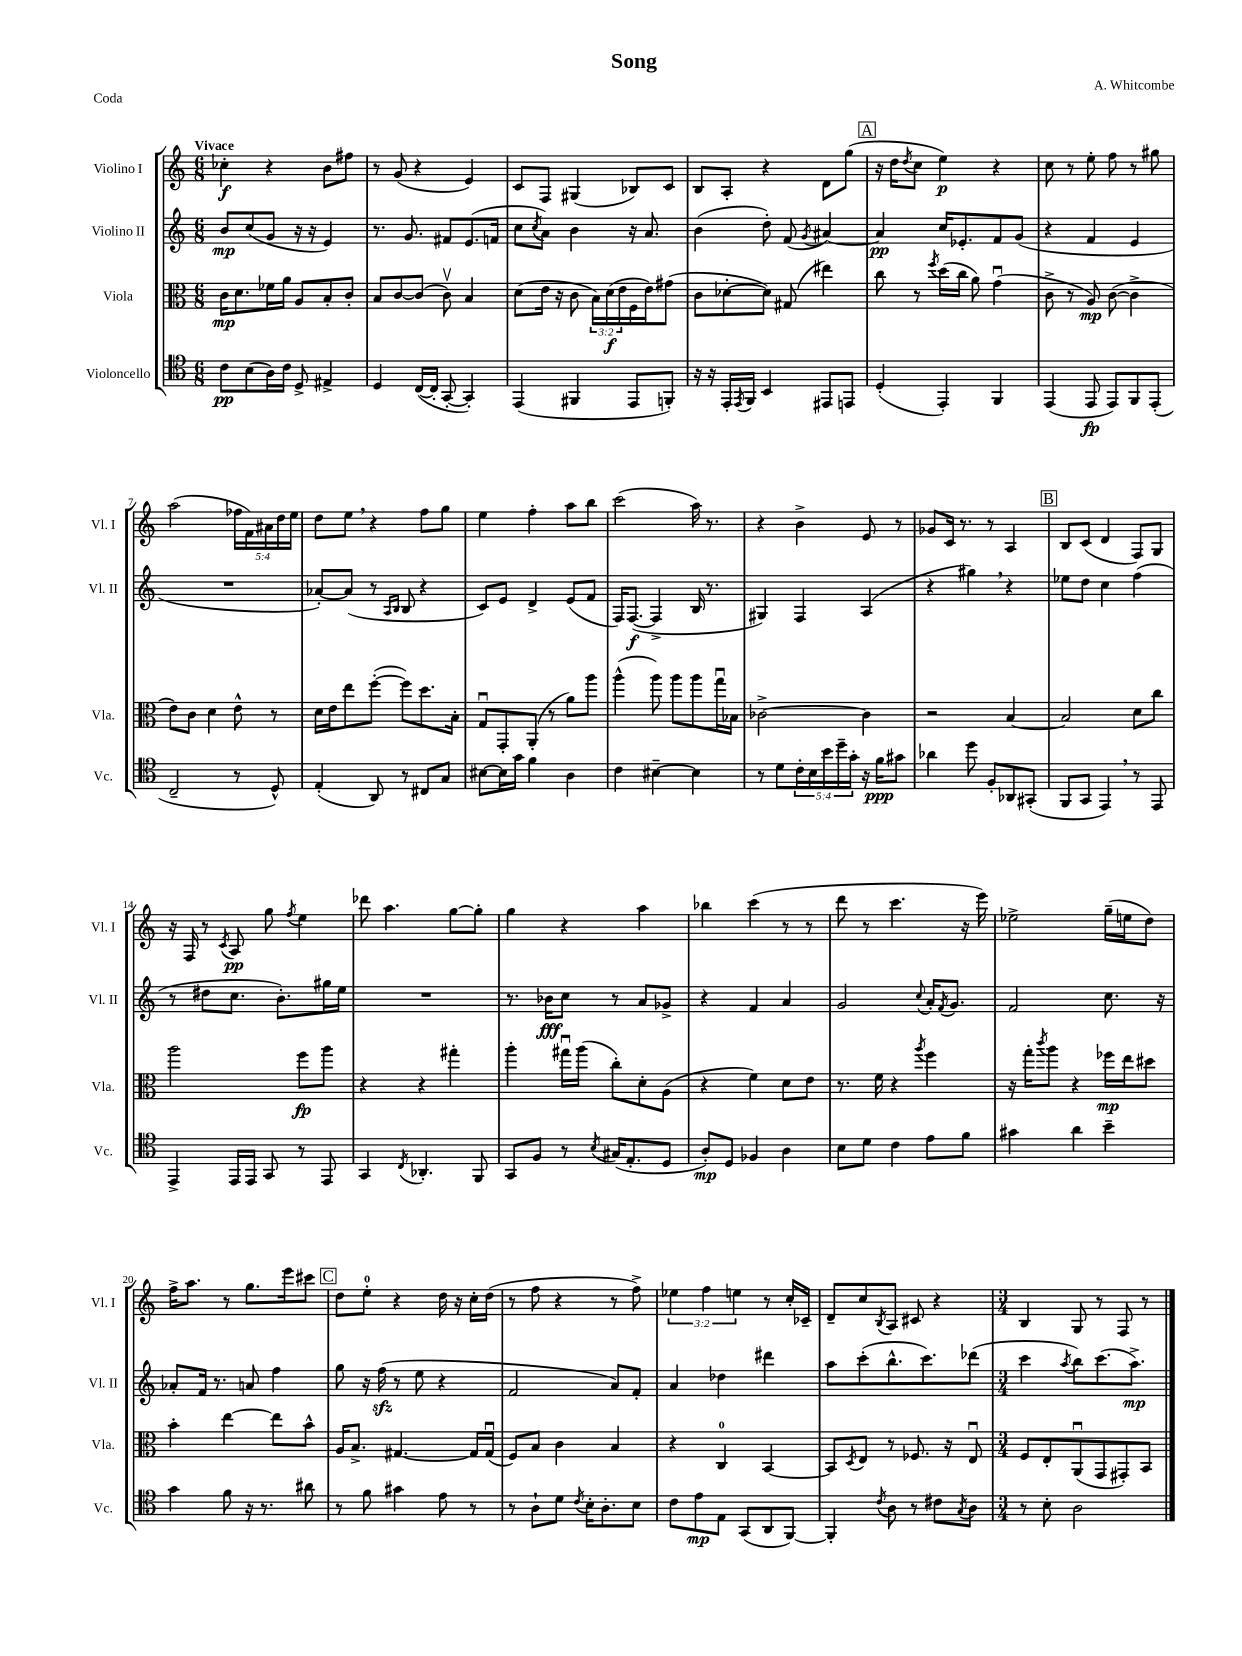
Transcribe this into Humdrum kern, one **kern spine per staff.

**kern	**dynam	**kern	**dynam	**kern	**dynam	**kern	**dynam
*part4	*part4	*part3	*part3	*part2	*part2	*part1	*part1
*staff4	*staff4	*staff3	*staff3	*staff2	*staff2	*staff1	*staff1
*I"Violoncello	*	*I"Viola	*	*I"Violino II	*	*I"Violino I	*
*I'Vc.	*	*I'Vla.	*	*I'Vl. II	*	*I'Vl. I	*
*clefC4	*	*clefC3	*	*clefG2	*	*clefG2	*
*k[]	*	*k[]	*	*k[]	*	*k[]	*
*M6/8	*	*M6/8	*	*M6/8	*	*M6/8	*
=1	=1	=1	=1	=1	=1	=1	=1
!	!	!	!	!	!	!LO:TX:a:B:t=Vivace	!
8c\L	pp	16c\KL	mp	8b/L	mp	4cc-X'\	f
.	.	8.d\	.	.	.	.	.
(8B\	.	.	.	(8cc/	.	.	.
16A\L)	.	16f-X\L	.	8g/J	.	4r	.
16c\JJ	.	16a\JJ	.	.	.	.	.
8D^/	.	8A/L	.	16r	.	.	.
.	.	.	.	16r	.	.	.
4E#X^/	.	8B'/	.	4e/)	.	8b\L	.
.	.	8c'/J	.	.	.	8ff#X\J	.
=2	=2	=2	=2	=2	=2	=2	=2
4D/	.	8B/L	.	8.r	.	8r	.
.	.	[8c/	.	.	.	(8g/	.
.	.	.	.	8.g/	.	.	.
([16C/LL	.	(8c/J]	.	.	.	4r	.
16C'/JJ]	.	.	.	.	.	.	.
[8GG'/	.	8cv\)	.	8f#X/L	.	.	.
4GG'/])	.	4B/	.	(8.e/	.	4e/)	.
.	.	.	.	16fn/Jk	.	.	.
=3	=3	=3	=3	=3	=3	=3	=3
(4EE/	.	(8d\L	.	8cc\L	.	8c/L	.
.	.	.	.	8qcc/	.	.	.
.	.	16e\Jk	.	8a\J)	.	8F/J	.
.	.	16r	.	.	.	.	.
4FF#X/	.	8c\	.	4b\	.	(4G#X/	.
.	.	24B\LL)	.	.	.	.	.
.	.	(24d\	f	.	.	.	.
.	.	24e\	.	.	.	.	.
8EE/L	.	16F\	.	16r	.	8B-X/L)	.
.	.	16e\J)	.	8.a/	.	.	.
8FFn'/J)	.	(8g#X\J	.	.	.	8c/J	.
=4	=4	=4	=4	=4	=4	=4	=4
16r	.	8c\L	.	(4b\	.	8B/L	.
16r	.	.	.	.	.	.	.
16EE'/LL	.	[8d-X'\	.	.	.	8A'/J	.
8qEE/	.	.	.	.	.	.	.
16FF/JJ	.	.	.	.	.	.	.
4BB/	.	8d-\J])	.	8dd'\)	.	4r	.
.	.	(8G#X/	.	(8f/	.	.	.
.	.	.	.	8qg/	.	.	.
8EE#X/L	.	4ee#X\)	.	[4a#X/)	.	8d\L	.
8EEn/J	.	.	.	.	.	(8gg\J	.
!!LO:REH:place=s1:t=A
=5	=5	=5	=5	=5	=5	=5	=5
(4D'/	.	8cc\	.	4a#/]	pp	16r	.
.	.	.	.	.	.	16dd\KL	.
.	.	.	.	.	.	8qdd/	.
.	.	8r	.	.	.	8cc\J	.
.	.	8qff/	.	.	.	.	.
4EE'/)	.	(16dd\LL	.	16cc/KL	.	4ee\)	p
.	.	16cc\JJ	.	8.e-X'/	.	.	.
.	.	8a\)	.	.	.	.	.
4FF/	.	(4gu\	.	8f/	.	4r	.
.	.	.	.	(8g/J	.	.	.
=6	=6	=6	=6	=6	=6	=6	=6
(4EE/	.	8c^\	.	4r	.	8cc\	.
.	.	8r	.	.	.	8r	.
8EE/	fp	8A/)	mp	4f/	.	8ee'\	.
8EE/L)	.	([8c\	.	.	.	8ff\	.
8FF/	.	4c^\]	.	4e/	.	8r	.
(8EE'/J	.	.	.	.	.	8gg#X\	.
!!LO:LB:g=z
=7	=7	=7	=7	=7	=7	=7	=7
2C~/	.	8e\L)	.	2.r	.	(2aa\	.
.	.	8c\J	.	.	.	.	.
.	.	4d\	.	.	.	.	.
8r	.	8e^^\	.	.	.	20ff-X\LL	.
.	.	.	.	.	.	20f\)	.
.	.	.	.	.	.	20a#X\	.
8D^^/)	.	8r	.	.	.	.	.
.	.	.	.	.	.	20dd\	.
.	.	.	.	.	.	20ee\JJ	.
=8	=8	=8	=8	=8	=8	=8	=8
(4E'/	.	16d\LL	.	[8a-X'/L)	.	8dd\L	.
.	.	16e\J	.	.	.	.	.
.	.	8ee\	.	(8a-/J]	.	8ee,\J	.
8AA/)	.	([8ff'\J	.	8r	.	4r	.
.	.	.	.	16qqA/LL	.	.	.
.	.	.	.	16qqB/JJ	.	.	.
8r	.	8ff\L])	.	8B/	.	.	.
8C#X/L	.	8.dd\	.	4r	.	8ff\L	.
8G/J	.	.	.	.	.	8gg\J	.
.	.	16B'\Jk	.	.	.	.	.
=9	=9	=9	=9	=9	=9	=9	=9
[8B#X\L	.	8Gu/L	.	8c/L)	.	4ee\	.
16B#\L]	.	8GG'/	.	8e/J	.	.	.
16g\JJ	.	.	.	.	.	.	.
4f\	.	(8AA'/J	.	4d^/	.	4ff'\	.
.	.	8r	.	.	.	.	.
4A\	.	8a\L)	.	(8e/L	.	8aa\L	.
.	.	8aa\J	.	8f/J	.	8bb\J	.
=10	=10	=10	=10	=10	=10	=10	=10
4c\	.	(4aa^^\	.	16F/KL)	.	(2ccc\	.
.	.	.	.	([8.F/J	f	.	.
[4B#X~\	.	8aa\)	.	4F^/]	.	.	.
.	.	8aa\L	.	.	.	.	.
4B#\]	.	8aa\	.	16B/	.	16aa\)	.
.	.	.	.	8.r	.	8.r	.
.	.	16ggu\L	.	.	.	.	.
.	.	16B-X\JJ	.	.	.	.	.
=11	=11	=11	=11	=11	=11	=11	=11
8r	.	[2c-X^\	.	4G#X/)	.	4r	.
8d\L	.	.	.	.	.	.	.
20c'\L	.	.	.	4F/	.	4b^\	.
20B\	.	.	.	.	.	.	.
20b\	.	.	.	.	.	.	.
20dd~\	.	.	.	.	.	.	.
20g'\JJ	.	.	.	.	.	.	.
16r	.	4c-\]	.	(4A/	.	8e/	.
16f\KL	ppp	.	.	.	.	.	.
8g#X\J	.	.	.	.	.	8r	.
=12	=12	=12	=12	=12	=12	=12	=12
4a-X\	.	2r	.	4r	.	8g-X/L	.
.	.	.	.	.	.	16c/Jk	.
.	.	.	.	.	.	8.r	.
8dd\	.	.	.	4gg#X,\)	.	.	.
8F'/L	.	.	.	.	.	8r	.
8AA-X/	.	[4B/	.	4r	.	4A/	.
(8GG#X'/J	.	.	.	.	.	.	.
!!LO:REH:place=s1:t=B
=13	=13	=13	=13	=13	=13	=13	=13
8FF/L	.	2B/]	.	8ee-X\L	.	8B/L	.
8GG/J	.	.	.	8dd\J	.	(8c/J	.
4EE,/)	.	.	.	4cc\	.	4d/	.
8r	.	8d\L	.	(4ff\	.	8F/L)	.
8EE/	.	8cc\J	.	.	.	8G/J	.
!!LO:LB:g=z
=14	=14	=14	=14	=14	=14	=14	=14
4EE^/	.	2aa\	.	8r	.	16r	.
.	.	.	.	.	.	16F/	.
.	.	.	.	8dd#X\L	.	8r	.
.	.	.	.	.	.	8qc/	.
16EE/LL	.	.	.	8.cc\J	.	8A/	pp
16EE/JJ	.	.	.	.	.	.	.
8GG/	.	.	.	.	.	8gg\	.
.	.	.	.	8.b'\L)	.	.	.
.	.	.	.	.	.	8qff/	.
8r	.	8ff\L	fp	.	.	4ee\	.
8EE/	.	8aa\J	.	16gg#X\L	.	.	.
.	.	.	.	16ee\JJ	.	.	.
=15	=15	=15	=15	=15	=15	=15	=15
4GG/	.	4r	.	2.r	.	8ddd-X\	.
.	.	.	.	.	.	4.aa\	.
8qC/	.	.	.	.	.	.	.
4.AA-X'/	.	4r	.	.	.	.	.
.	.	4gg#X'\	.	.	.	[8gg\L	.
8FF/	.	.	.	.	.	8gg'\J]	.
=16	=16	=16	=16	=16	=16	=16	=16
8GG/L	.	4aa'\	.	8.r	.	4gg\	.
8F/J	.	.	.	.	.	.	.
.	.	.	.	16b-X\KL	fff	.	.
8r	.	16gg#Xu\LL	.	8cc\J	.	4r	.
.	.	(16aa\JJ	.	.	.	.	.
8qB/	.	.	.	.	.	.	.
(16G#X/KL	.	8cc'\L)	.	8r	.	.	.
8.E'/	.	.	.	.	.	.	.
.	.	8d'\	.	8a/L	.	4aa\	.
8D/J	.	(8A\J	.	8g-X^/J	.	.	.
=17	=17	=17	=17	=17	=17	=17	=17
8A'/L)	mp	4r	.	4r	.	4bb-X\	.
8D/J	.	.	.	.	.	.	.
4F-X/	.	4f\)	.	4f/	.	(4ccc\	.
4A\	.	8d\L	.	4a/	.	8r	.
.	.	8e\J	.	.	.	8r	.
=18	=18	=18	=18	=18	=18	=18	=18
8B\L	.	8.r	.	2g/	.	8ddd\	.
8d\J	.	.	.	.	.	8r	.
.	.	16f\	.	.	.	.	.
4c\	.	4r	.	.	.	4.ccc\	.
.	.	8qaa/	.	8qqcc/	.	.	.
8e\L	.	4ff\	.	16a'/KL	.	.	.
.	.	.	.	8qf/	.	.	.
.	.	.	.	8.g/J	.	.	.
8f\J	.	.	.	.	.	16r	.
.	.	.	.	.	.	16eee\)	.
=19	=19	=19	=19	=19	=19	=19	=19
4g#X\	.	16r	.	2f/	.	2ee-X^\	.
.	.	16gg'\KL	.	.	.	.	.
.	.	8qccc/	.	.	.	.	.
.	.	8aa\J	.	.	.	.	.
4a\	.	4r	.	.	.	.	.
4b~\	.	16ff-X\LL	mp	8.cc\	.	(16gg~\LL	.
.	.	16ee\J	.	.	.	16een\J	.
.	.	8dd#X\J	.	.	.	8dd\J)	.
.	.	.	.	16r	.	.	.
!!LO:LB:g=z
=20	=20	=20	=20	=20	=20	=20	=20
4g\	.	4b'\	.	8a-X'/L	.	16ff^\KL	.
.	.	.	.	.	.	8.aa\J	.
.	.	.	.	16f/Jk	.	.	.
.	.	.	.	8.r	.	.	.
8f\	.	[4ee\	.	.	.	8r	.
16r	.	.	.	8an/	.	8.gg\L	.
8.r	.	.	.	.	.	.	.
.	.	8ee\L]	.	4ff\	.	.	.
.	.	.	.	.	.	16eee\k	.
8a#X\	.	8b^^\J	.	.	.	8ccc#X\J	.
!!LO:REH:place=s1:t=C
=21	=21	=21	=21	=21	=21	=21	=21
8r	.	16A/KL	.	8gg\	.	8dd\L	.
.	.	8.B^/J	.	.	.	.	.
8f\	.	.	.	16r	.	8ee'\J	.
.	.	.	.	(16ffzz\	.	.	.
4g#X\	.	[4.G#X/	.	8r	.	4r	.
.	.	.	.	8ee\	.	.	.
8e\	.	.	.	4r	.	16dd\	.
.	.	.	.	.	.	16r	.
8r	.	16G#/LL]	.	.	.	16cc'\LL	.
.	.	(16G#u/JJ	.	.	.	(16dd\JJ	.
=22	=22	=22	=22	=22	=22	=22	=22
8r	.	8F/L)	.	2f/	.	8r	.
8A`\L	.	8B/J	.	.	.	8ff\	.
8d\J	.	4c\	.	.	.	4r	.
8qc/	.	.	.	.	.	.	.
16B'\KL	.	.	.	.	.	.	.
8.A'\	.	.	.	.	.	.	.
.	.	4B/	.	8a/L)	.	8r	.
8B\J	.	.	.	8f'/J	.	8ff^\)	.
=23	=23	=23	=23	=23	=23	=23	=23
8c\L	.	4r	.	4a/	.	6ee-X\	.
8e\	mp	.	.	.	.	.	.
.	.	.	.	.	.	6ff\	.
8E\J	.	4C/	.	4dd-X\	.	.	.
.	.	.	.	.	.	6een\	.
(8GG/L	.	.	.	.	.	.	.
8AA/	.	[4BB/	.	4ddd#X\	.	8r	.
[8FF/J)	.	.	.	.	.	16cc'/LL	.
.	.	.	.	.	.	16c-X~/JJ	.
=24	=24	=24	=24	=24	=24	=24	=24
4FF'/]	.	8BB/L]	.	8aa\L	.	8d~/L	.
.	.	8qD/	.	.	.	.	.
.	.	8E/J	.	(8ccc'\	.	8cc/	.
8qc/	.	.	.	.	.	8qB/	.
8A\	.	8r	.	8.bb^^\	.	8A/J	.
8r	.	8.F-X/	.	.	.	8c#X/	.
.	.	.	.	8.ccc\)	.	.	.
8c#X\L	.	.	.	.	.	4r	.
.	.	16r	.	.	.	.	.
8qG/	.	.	.	.	.	.	.
8A\J	.	8Eu/	.	(8ddd-X\J	.	.	.
=25	=25	=25	=25	=25	=25	=25	=25
*M3/4	*	*M3/4	*	*M3/4	*	*M3/4	*
8r	.	8F/L	.	4ccc\	.	4B/	.
8B'\	.	8E'/	.	.	.	.	.
.	.	.	.	8qaa/	.	.	.
2A\	.	(8AAu/	.	8bb\L)	.	8G/	.
.	.	8GG/	.	(8.ccc\	.	8r	.
.	.	8GG#X'/)	.	.	.	8F/	.
.	.	.	.	8.aa^\J)	mp	.	.
.	.	8BB/J	.	.	.	8r	.
==	==	==	==	==	==	==	==
*-	*-	*-	*-	*-	*-	*-	*-
